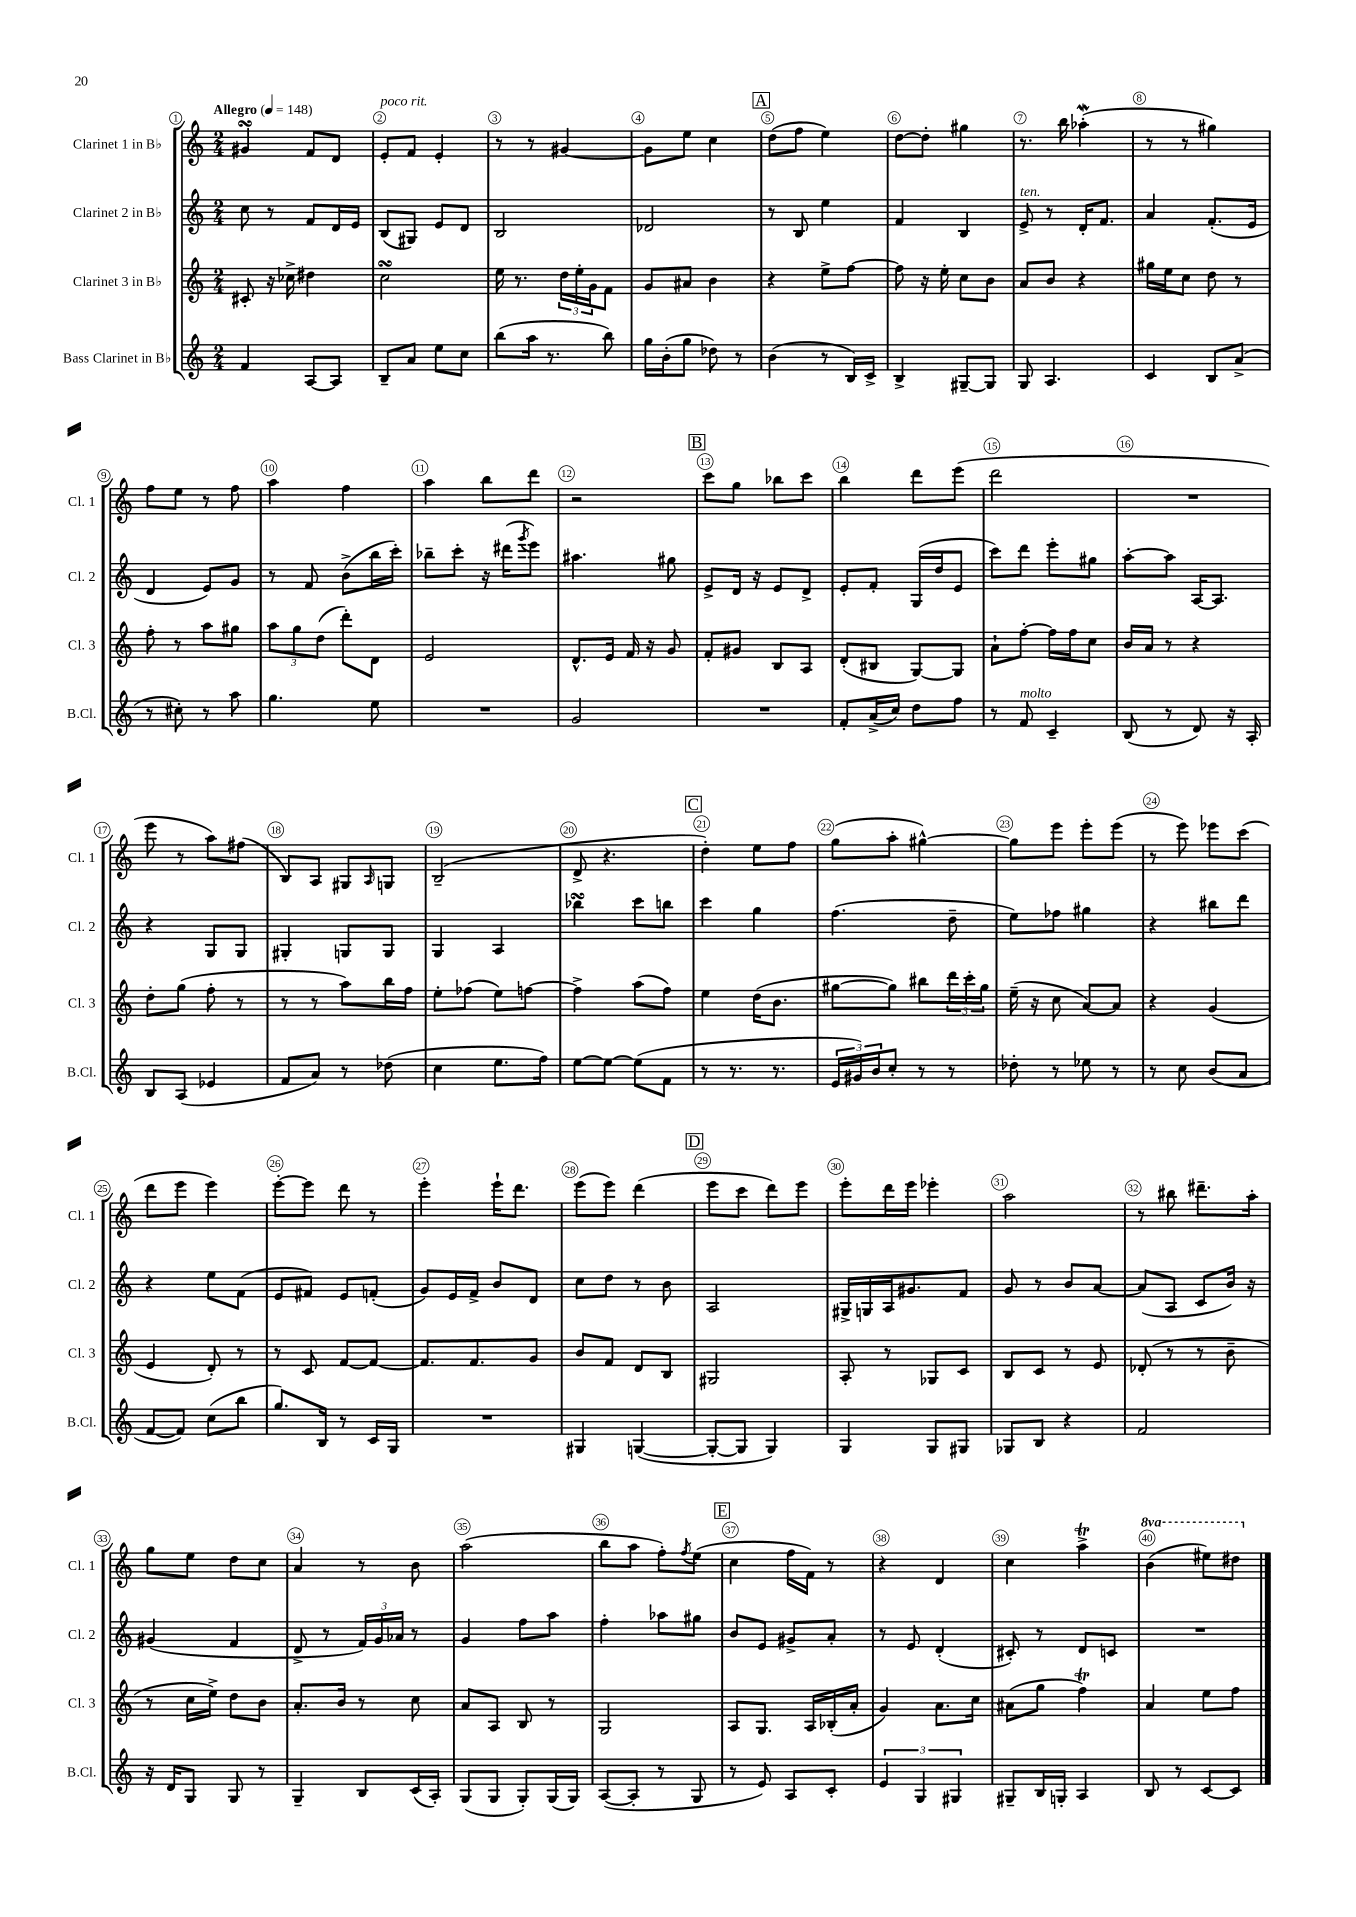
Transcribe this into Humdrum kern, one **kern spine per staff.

**kern	**kern	**kern	**kern
*part4	*part3	*part2	*part1
*staff4	*staff3	*staff2	*staff1
*I"Bass Clarinet in B♭	*I"Clarinet 3 in B♭	*I"Clarinet 2 in B♭	*I"Clarinet 1 in B♭
*I'B.Cl.	*I'Cl. 3	*I'Cl. 2	*I'Cl. 1
*clefG2	*clefG2	*clefG2	*clefG2
*k[]	*k[]	*k[]	*k[]
*M2/4	*M2/4	*M2/4	*M2/4
*MM148	*MM148	*MM148	*MM148
=1	=1	=1	=1
!	!	!	!LO:TX:a:B:t=Allegro
4f/	8c#X'/	8cc\	4g#XsSsS/
.	16r	8r	.
.	16cc-X^\	.	.
[8A/L	4dd#X\	8f/L	8f/L
8A/J]	.	16d/L	8d/J
.	.	16e/JJ	.
=2	=2	=2	=2
!	!	!	!LO:TX:a:i:t=poco rit.
8B~/L	2ccsSSs\	(8B/L	8e'/L
8a/J	.	8G#X/J)	8f/J
8ee\L	.	8e/L	4e'/
8cc\J	.	8d/J	.
=3	=3	=3	=3
(8bb\L	16ee\	2B/	8r
.	8.r	.	.
16aa\Jk	.	.	8r
8.r	.	.	.
.	24dd\LL	.	[4g#X/
.	24ee'\	.	.
.	24g\J	.	.
8bb\)	8f\J	.	.
=4	=4	=4	=4
16gg\LL	8g/L	2d-X/	8g#\L]
(16b'\J	.	.	.
8gg\J	8a#X/J	.	8ee\J
8dd-X\)	4b\	.	4cc\
8r	.	.	.
!!LO:REH:place=s1:t=A
=5	=5	=5	=5
(4b\	4r	8r	(8dd\L
.	.	8B/	8ff\J
8r	8ee^\L	4ee\	4ee\)
16B/LL)	[8ff\J	.	.
16c^/JJ	.	.	.
=6	=6	=6	=6
4B^/	8ff\]	4f/	[8dd\L
.	16r	.	8dd'\J]
.	16ee'\	.	.
[8G#X~/L	8cc\L	4B/	4gg#X\
8G#/J]	8b\J	.	.
=7	=7	=7	=7
!	!	!LO:TX:a:i:t=ten.	!
8G/	8a/L	8e^/	8.r
4.A/	8b/J	8r	.
.	.	.	16bb\
.	4r	16d'/KL	(4aa-Xw'\
.	.	8.f/J	.
=8	=8	=8	=8
4c/	16gg#X\LL	4a/	8r
.	16ee\J	.	.
.	8cc\J	.	8r
8B/L	8dd\	(8.f'/L	4gg#X\)
(8a^/J	8r	.	.
.	.	16e/Jk	.
!!LO:LB:g=z
=9	=9	=9	=9
8r	8ff'\	4d/	8ff\L
8cc#X'\)	8r	.	8ee\J
8r	8aa\L	8e/L)	8r
8aa\	8gg#X\J	8g/J	8ff\
=10	=10	=10	=10
4.gg\	12aa\L	8r	4aa\
.	12gg\	.	.
.	.	8f/	.
.	(12dd\J	.	.
.	8ddd'\L)	(8b^\L	4ff\
8ee\	8d\J	16bb\L	.
.	.	16ccc'\JJ)	.
=11	=11	=11	=11
2r	2e/	8bb-X~\L	4aa\
.	.	8ccc'\J	.
.	.	16r	8bb\L
.	.	(16ddd#X\KL	.
.	.	8qggg/	.
.	.	8eee\J)	8ddd\J
=12	=12	=12	=12
2g/	8.d^^/L	4.aa#X\	2r
.	16e/Jk	.	.
.	16f/	.	.
.	16r	.	.
.	8g/	8gg#X\	.
!!LO:REH:place=s1:t=B
=13	=13	=13	=13
2r	8f'/L	8e^/L	8ccc\L
.	8g#X/J	16d/Jk	8gg\J
.	.	16r	.
.	8B/L	8e/L	8bb-X\L
.	8A/J	8d^/J	8ccc\J
=14	=14	=14	=14
8f'/L	(8d'/L	8e'/L	4bb\
(16a^/L	8B#X/J	8f'/J	.
16cc/JJ)	.	.	.
8dd\L	[8G/L)	(16G/LL	8ddd\L
.	.	16dd/J	.
8ff\J	8G/J]	8e/J	(8eee\J
=15	=15	=15	=15
8r	8a`\L	8ccc\L)	2ddd\
!LO:TX:a:i:t=molto	!	!	!
8f/	[8ff'\J	8ddd\J	.
4c~/	16ff\LL]	8eee'\L	.
.	16ff\J	.	.
.	8cc\J	8gg#X\J	.
=16	=16	=16	=16
(8B/	16b/LL	[8aa'\L	2r
.	16a/JJ	.	.
8r	8r	8aa\J]	.
8d/)	4r	[16A/KL	.
.	.	8.A/J]	.
16r	.	.	.
16A'/	.	.	.
!!LO:LB:g=z
=17	=17	=17	=17
8B/L	8dd'\L	4r	8eee\
(8A/J	(8gg\J	.	8r
4e-X/	8ff'\	8G/L	8aa\L)
.	8r	8G/J	(8ff#X\J
=18	=18	=18	=18
8f/L	8r	4G#X'/	8B/L)
8a/J)	8r	.	8A/J
8r	8aa\L)	8Gn/L	8G#X/L
.	.	.	16qqA/
(8dd-X\	16bb\L	8G/J	8Gn/J
.	16ff\JJ	.	.
=19	=19	=19	=19
4cc\	8ee'\L	4G/	(2B~/
.	(8ff-X\J	.	.
8.ee\L	8ee\L)	4A/	.
.	[8ffn\J	.	.
16ff\Jk)	.	.	.
=20	=20	=20	=20
[8ee\L	4ff^\]	4bb-XsSSs\	8d^/
8ee\J_	.	.	4.r
(8ee\L]	(8aa\L	8ccc\L	.
8f\J	8ff\J)	8bbn\J	.
!!LO:REH:place=s1:t=C
=21	=21	=21	=21
8r	4ee\	4ccc\	4dd'\)
8.r	.	.	.
.	(16dd\KL	4gg\	8ee\L
8.r	8.b\J	.	.
.	.	.	8ff\J
=22	=22	=22	=22
24e/LL	[8gg#X\L	(4.ff\	(8gg\L
24g#X/)	.	.	.
24b/J	.	.	.
8cc'/J	8gg#\J])	.	8aa'\J
8r	8bb#X\L	.	[4gg#X^^\)
8r	24ddd\L	8dd~\	.
.	24ccc'\	.	.
.	24gg#\JJ	.	.
=23	=23	=23	=23
8dd-X'\	(16ee~\	8ee\L)	8gg#\L]
.	16r	.	.
8r	8cc\	8ff-X\J	8eee\J
8ee-X\	[8a/L)	4gg#X\	8eee'\L
8r	8a/J]	.	(8eee\J
=24	=24	=24	=24
8r	4r	4r	8r
8cc\	.	.	8eee\)
(8b/L	(4g/	8bb#X\L	8eee-X\L
8a/J	.	8ddd\J	(8ccc\J
!!LO:LB:g=z
=25	=25	=25	=25
[8f/L	4e/	4r	8ddd\L
8f/J])	.	.	8eee\J
(8cc\L	8d'/)	8ee\L	4eee\)
8bb\J	8r	(8f\J	.
=26	=26	=26	=26
8.gg/L)	8r	8e/L	[8eee'\L
.	8c/	8f#X/J)	8eee\J]
16B/Jk	.	.	.
8r	[8f/L	8e/L	8ddd\
16c/LL	8f/J_	(8fn'/J	8r
16G/JJ	.	.	.
=27	=27	=27	=27
2r	8.f/L]	8g/L)	4eee'\
.	.	16e/L	.
.	8.f/	16f^/JJ	.
.	.	8b/L	16eee`\KL
.	.	.	8.ddd\J
.	8g/J	8d/J	.
=28	=28	=28	=28
4G#X/	8b/L	8cc\L	(8eee\L
.	8f/J	8dd\J	8eee\J)
([4Gn/	8d/L	8r	(4ddd\
.	8B/J	8b\	.
!!LO:REH:place=s1:t=D
=29	=29	=29	=29
8G'/L_	2G#X/	2A/	8eee\L
8G/J]	.	.	8ccc\J
4G/)	.	.	8ddd\L)
.	.	.	8eee\J
=30	=30	=30	=30
4G/	8A'/	16G#X^/LL	8eee'\L
.	.	16Gn/	.
.	8r	16A/J	16ddd\L
.	.	8.g#X/	16eee\JJ
8G/L	8G-X/L	.	4eee-X'\
8G#X/J	8c/J	8f/J	.
=31	=31	=31	=31
8G-X/L	8B/L	8g/	2aa\
8B/J	8c/J	8r	.
4r	8r	8b/L	.
.	8e/	[8a/J	.
=32	=32	=32	=32
2f/	(8d-X'/	(8a/L]	8r
.	8r	8A/J	8bb#X\
.	8r	8c/L	8.ddd#X~\L
.	8b~\	16b/Jk)	.
.	.	16r	16aa'\Jk
!!LO:LB:g=z
=33	=33	=33	=33
16r	8r	(4g#X/	8gg\L
16d/KL	.	.	.
8G/J	16cc\LL	.	8ee\J
.	16ee^\JJ)	.	.
8G/	8dd\L	4f/	8dd\L
8r	8b\J	.	8cc\J
=34	=34	=34	=34
4G~/	8.a'/L	8d^/	4a/
.	.	8r	.
.	16b/Jk	.	.
8B/L	8r	24f/LL)	8r
.	.	24g/	.
.	.	24a-X/JJ	.
(16c/L	8cc\	8r	8b\
16A'/JJ)	.	.	.
=35	=35	=35	=35
(8G/L	8a/L	4g/	(2aa\
8G/J	8A/J	.	.
8G'/L)	8B/	8ff\L	.
(16G/L	8r	8aa\J	.
16G/JJ)	.	.	.
=36	=36	=36	=36
([8A/L	2G/	4ff'\	8bb\L
8A'/J]	.	.	8aa\J
8r	.	8aa-X\L	8ff'\L)
.	.	.	8qff/
8G/	.	8gg#X\J	(8ee\J
!!LO:REH:place=s1:t=E
=37	=37	=37	=37
8r	8A/L	8b/L	4cc\
8e/)	8.G/J	8e/J	.
8A/L	.	8g#X^/L	16ff\LL
.	16A/LL	.	16f\JJ)
8c'/J	(16B-X'/	8a'/J	8r
.	16a'/JJ	.	.
=38	=38	=38	=38
6e/	4g/)	8r	4r
.	.	8e/	.
6G/	.	.	.
.	8.a\L	(4d'/	4d/
6G#X/	.	.	.
.	16cc\Jk	.	.
=39	=39	=39	=39
8G#X~/L	(8a#X\L	8c#X'/)	4cc\
16B/L	8gg\J	8r	.
16Gn'/JJ	.	.	.
4A/	4ffT\)	8d/L	4aaT^\
.	.	8cn/J	.
=40	=40	=40	=40
*	*	*	*8va
8B/	4a/	2r	(4bb\
8r	.	.	.
[8c/L	8ee\L	.	8eee#X\L)
8c/J]	8ff\J	.	8ddd#X\J
*	*	*	*X8va
==	==	==	==
*-	*-	*-	*-
